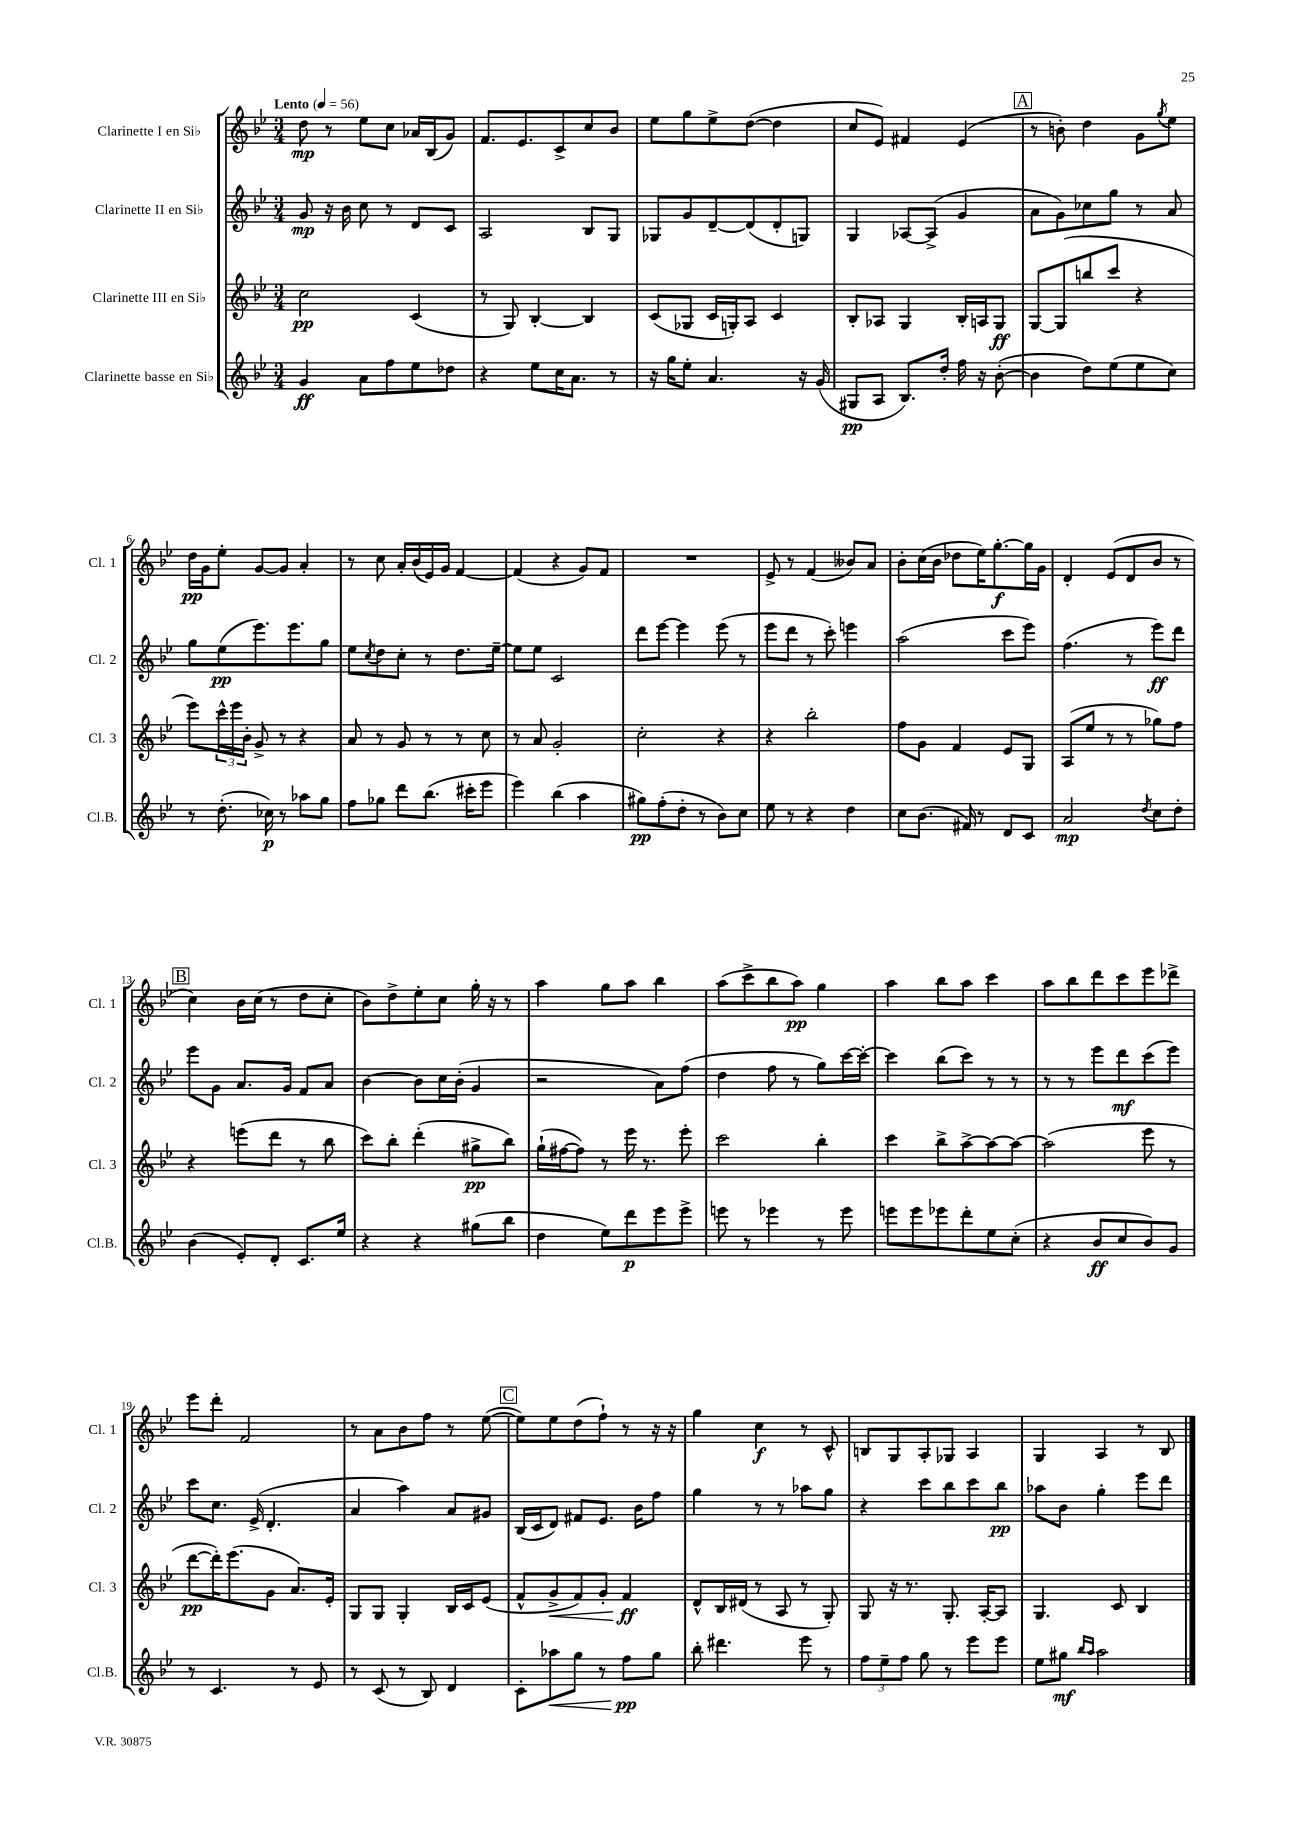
<<
\new StaffGroup <<
\new Staff = "s0" \with { instrumentName = "Clarinette I en Sib" shortInstrumentName = "Cl. 1" } {
    \clef treble \key bes \major \numericTimeSignature \time 3/4 \tempo "Lento" 4 = 56
    d''8\mp r8 ees''8 c''8 aes'16 bes16( g'8) |
    f'8. ees'8. c'8-> c''8 bes'8 |
    ees''8 g''8 ees''8-> d''8~( d''4 |
    c''8 ees'8) fis'4 ees'4( |
    \mark \markup { \box "A" } r8 b'8-.) d''4 g'8 \acciaccatura { g''8 } ees''8 |
    d''16\pp g'16 ees''8-. g'8~ g'8 a'4-. |
    r8 c''8 a'16-. bes'16( ees'16) g'16 f'4~ |
    f'4( r4 g'8) f'8 |
    R2. |
    ees'8-> r8 f'4( beses'8) a'8 |
    bes'8-. c''16( bes'16 des''8 ees''16) g''8.~-.\f g''16 g'16 |
    d'4-. ees'8( d'8 bes'8 r8 |
    \mark \markup { \box "B" } c''4) bes'16 c''16( r8 d''8 c''8-. |
    bes'8) d''8-> ees''8-. c''8 g''16-. r16 r8 |
    a''4 g''8 a''8 bes''4 |
    a''8( c'''8-> bes''8 a''8\pp) g''4 |
    a''4 bes''8 a''8 c'''4 |
    a''8 bes''8 d'''8 c'''8 ees'''8 des'''8-> |
    ees'''8 d'''8-. f'2 |
    r8 a'8 bes'8 f''8 r8 ees''8~( |
    \mark \markup { \box "C" } ees''8) ees''8 d''8( f''8-!) r8 r16 r16 |
    g''4 c''4\f r8 c'8-^ |
    b8 g8 a8-. ges8 a4 |
    g4 a4 r8 bes8 \bar "|." |
}
\new Staff = "s1" \with { instrumentName = "Clarinette II en Sib" shortInstrumentName = "Cl. 2" } {
    \clef treble \key bes \major \numericTimeSignature \time 3/4
    g'8\mp r16 bes'16 c''8 r8 d'8 c'8 |
    a2 bes8 g8 |
    ges8 g'8 d'8~-- d'8( d'8-. g8) |
    g4 aes8~ aes8->( g'4 |
    \mark \markup { \box "A" } a'8 g'8) ces''8 g''8 r8 a'8 |
    g''8 ees''8\pp( ees'''8.) ees'''8. g''8 |
    ees''8 \acciaccatura { c''8 } d''8 c''8-. r8 d''8. ees''16~-- |
    ees''8 ees''8 c'2 |
    d'''8 ees'''8~ ees'''4 ees'''8( r8 |
    ees'''8 d'''8 r8 c'''8-.) e'''4 |
    a''2( c'''8 ees'''8) |
    f''4.( r8 ees'''8\ff) d'''8 |
    \mark \markup { \box "B" } ees'''8 g'8 a'8. g'16 f'8 a'8 |
    bes'4~ bes'8 c''16 bes'16-.( g'4 |
    r2 a'8) f''8( |
    d''4 f''8 r8 g''8) c'''16~ c'''16~-. |
    c'''4 bes''8( c'''8) r8 r8 |
    r8 r8 ees'''8 d'''8\mf c'''8( ees'''8) |
    c'''8 c''8. ees'16->( d'4.-. |
    a'4 a''4) a'8 gis'8 |
    \mark \markup { \box "C" } bes16( c'16 d'8) fis'8 ees'8. bes'16 f''8 |
    g''4 r8 r8 aes''8 g''8 |
    r4 c'''8 bes''8 c'''8 bes''8\pp |
    aes''8 bes'8 g''4-. ees'''8 d'''8 \bar "|." |
}
\new Staff = "s2" \with { instrumentName = "Clarinette III en Sib" shortInstrumentName = "Cl. 3" } {
    \clef treble \key bes \major \numericTimeSignature \time 3/4
    c''2\pp c'4( |
    r8 g8) bes4~-. bes4 |
    c'8( ges8 c'16 g16-.) a8 c'4 |
    bes8-. aes8 g4 bes16-. a16 g8\ff |
    \mark \markup { \box "A" } g8~ g8( b''8 c'''8 r4 |
    ees'''8) \tuplet 3/2 { c'''16-^ ees'''16 bes'16-. } g'8-> r8 r4 |
    a'8 r8 g'8 r8 r8 c''8 |
    r8 a'8 g'2-. |
    c''2-. r4 |
    r4 bes''2-. |
    f''8 g'8 f'4 ees'8 g8 |
    a8( ees''8 r8 r8 ges''8) f''8 |
    \mark \markup { \box "B" } r4 e'''8( d'''8 r8 bes''8 |
    c'''8) bes''8-. d'''4-.( gis''8->\pp bes''8) |
    g''16-!( fis''16~ fis''8) r8 ees'''16 r8. ees'''8-. |
    c'''2 bes''4-. |
    c'''4 bes''8-> a''8~-> a''8~ a''8~ |
    a''2( ees'''8 r8 |
    d'''8~\pp d'''16-.) ees'''8.( g'8 a'8.) ees'16-. |
    g8 g8 g4-. bes16 c'16 ees'8( |
    \mark \markup { \box "C" } f'8-^ g'8->\< f'8) g'8-. f'4\ff\! |
    d'8-^ bes16 dis'16( r8 a8 r8 g8-.) |
    g8 r16 r8. g8.-. a16~-. a8 |
    g4. c'8 bes4 \bar "|." |
}
\new Staff = "s3" \with { instrumentName = "Clarinette basse en Sib" shortInstrumentName = "Cl.B." } {
    \clef treble \key bes \major \numericTimeSignature \time 3/4
    g'4\ff a'8 f''8 ees''8 des''8 |
    r4 ees''8 c''16 a'8. r8 |
    r16 g''16 ees''8-. a'4. r16 g'16( |
    gis8\pp a8 bes8.) d''16-. f''16 r16 bes'8~-.( |
    \mark \markup { \box "A" } bes'4 d''8) ees''8( ees''8 c''8) |
    r8 d''8.-.( ces''16\p) r8 aes''8 g''8 |
    f''8 ges''8 d'''8 bes''8.( cis'''16-. ees'''8 |
    ees'''4) bes''4( a''4 |
    gis''8\pp) f''8-.( d''8-. r8 bes'8) c''8 |
    ees''8 r8 r4 d''4 |
    c''8 bes'8.( fis'16) r8 d'8 c'8 |
    a'2\mp \acciaccatura { d''8 } c''8 d''8-. |
    \mark \markup { \box "B" } bes'4( ees'8-.) d'8-. c'8. ees''16 |
    r4 r4 gis''8( bes''8 |
    d''4 ees''8) d'''8\p ees'''8 ees'''8-> |
    e'''8 r8 ees'''4 r8 ees'''8 |
    e'''8 e'''8 ees'''8 d'''8-. ees''8 c''8-.( |
    r4 bes'8\ff c''8 bes'8) g'8 |
    r8 c'4. r8 ees'8 |
    r8 c'8( r8 bes8) d'4 |
    \mark \markup { \box "C" } c'8-. aes''8\< g''8 r8 f''8\pp\! g''8 |
    bes''8-. dis'''4. ees'''8 r8 |
    \tuplet 3/2 { f''8 ees''8-- f''8 } g''8 r8 ees'''8 ees'''8 |
    ees''8 gis''8\mf \grace { bes''16 a''16 } a''2 \bar "|." |
}
>>
>>
